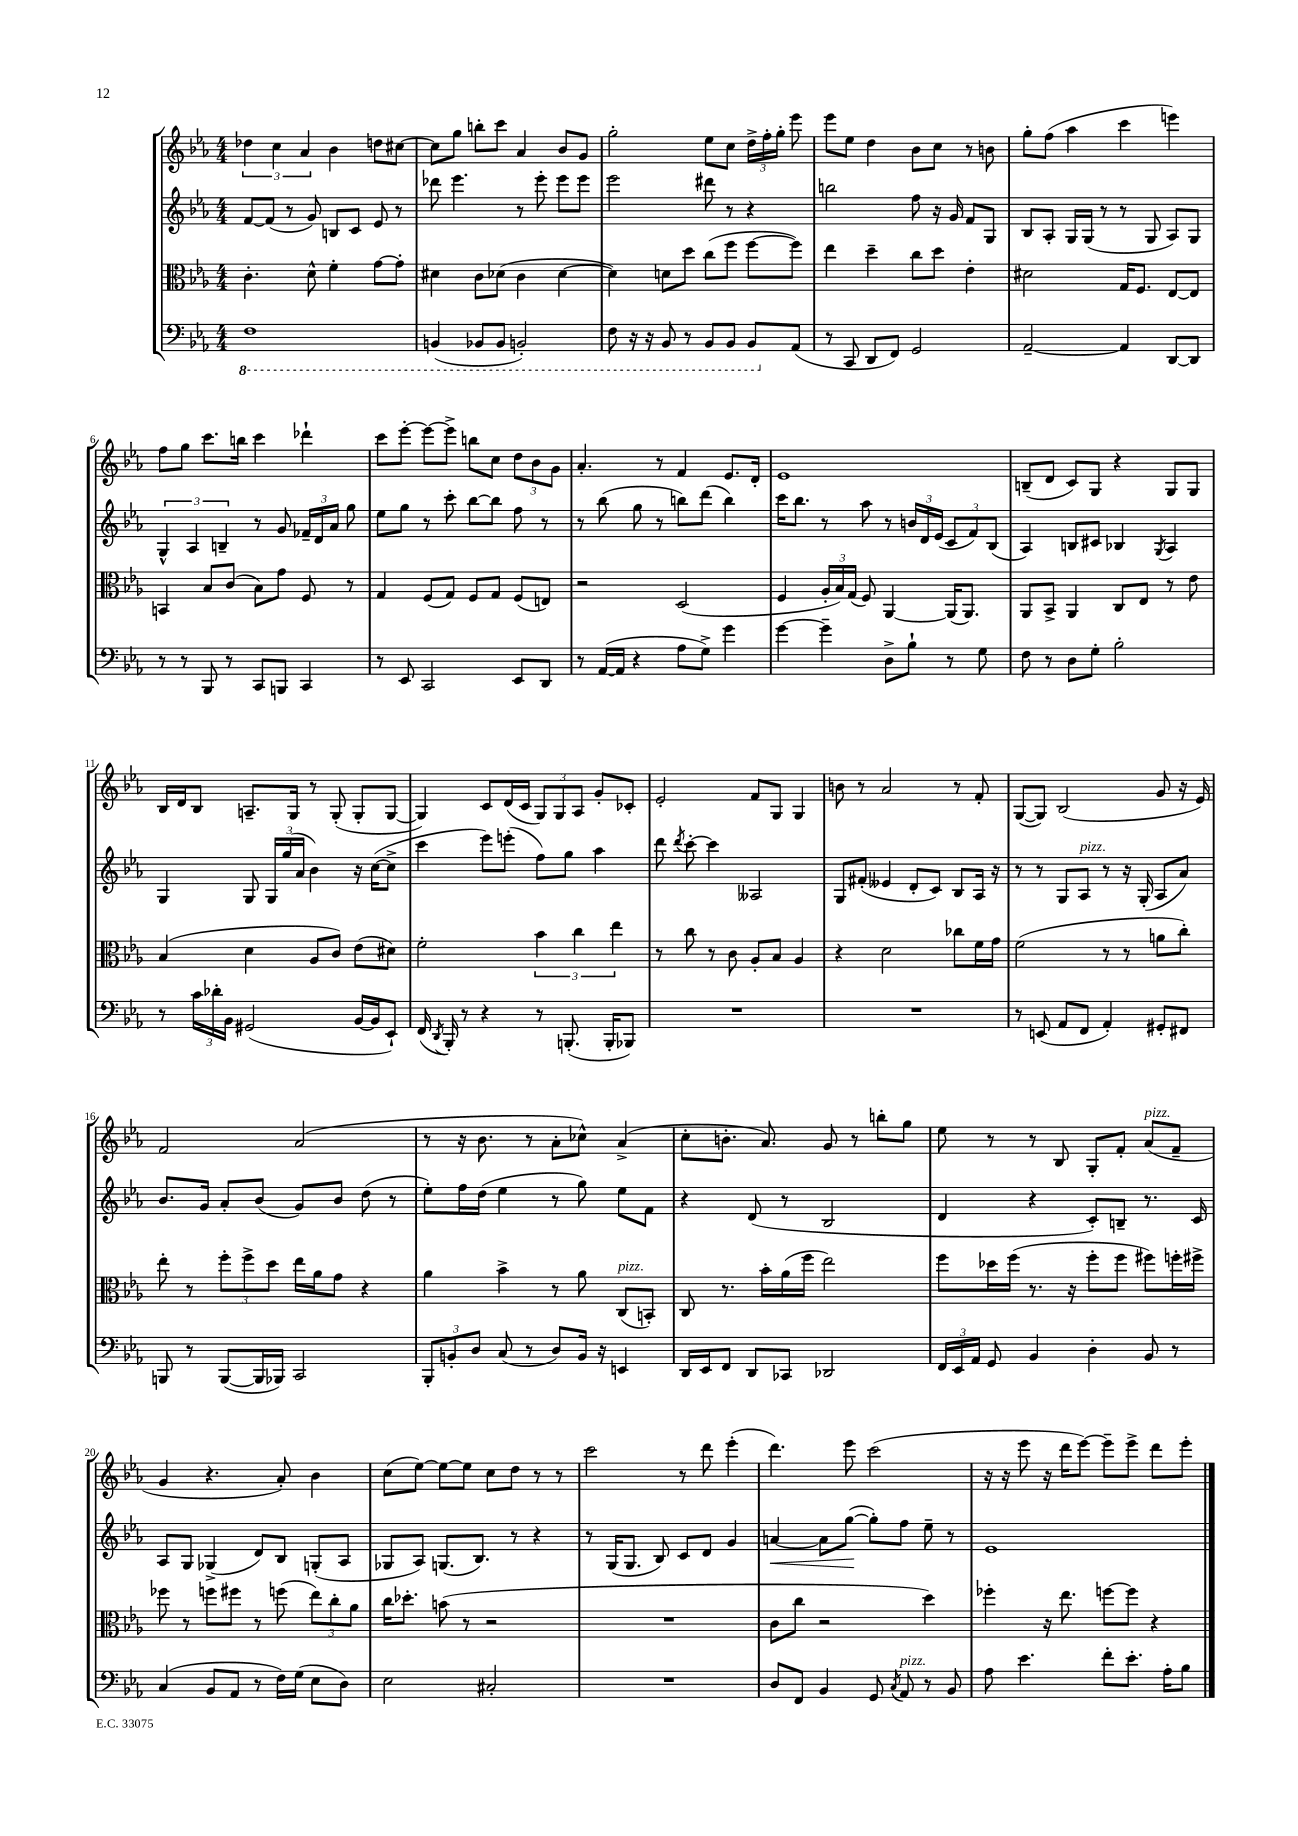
<<
\new StaffGroup <<
\new Staff = "s0" {
    \clef treble \key ees \major \numericTimeSignature \time 4/4
    \autoBeamOff \tuplet 3/2 { des''4 c''4 aes'4 } bes'4 d''8[ cis''8]~ |
    cis''8[ g''8] b''8[-. c'''8] aes'4 bes'8[ g'8] |
    g''2-. ees''8[ c''8] \tuplet 3/2 { d''16[-> f''16-. g''16]-. } ees'''8 |
    ees'''8[ ees''8] d''4 bes'8[ c''8] r8 b'8 |
    g''8[-. f''8]( aes''4 c'''4 e'''4) |
    f''8[ g''8] c'''8.[ b''16] c'''4 des'''4-! |
    c'''8[ ees'''8]~-. ees'''8[~ ees'''8]-> b''8[ c''8] \tuplet 3/2 { d''8[ bes'8 g'8] } |
    aes'4.-. r8 f'4 ees'8.[ d'16]-. |
    ees'1 |
    b8[--( d'8] c'8[) g8] r4 g8[ g8] |
    bes16[ d'16 bes8] a8.[-- g16] r8 g8-.( g8[-. g8]~ |
    g4) c'8[ d'16( c'16] \tuplet 3/2 { g8[) g8 aes8] } g'8[-. ces'8]-. |
    ees'2-. f'8[ g8] g4 |
    b'8 r8 aes'2 r8 f'8-. |
    g8[~( g8]) bes2( g'8 r16 ees'16) |
    f'2 aes'2( |
    r8 r16 bes'8. r8 aes'8[-. ces''8]-^) aes'4->( |
    c''8[-. b'8.]-. aes'8.) g'8 r8 b''8[-. g''8] |
    ees''8 r8 r8 bes8 g8[-. f'8]-. aes'8[^\markup { \italic "pizz." }( f'8]-- |
    g'4 r4. aes'8-.) bes'4 |
    c''8[( ees''8]~) ees''8[~ ees''8] c''8[ d''8] r8 r8 |
    c'''2 r8 d'''8 ees'''4-.( |
    d'''4.) ees'''8 c'''2( |
    r16 r16 ees'''8 r16 d'''16[ ees'''8]~) ees'''8[-- ees'''8]-> d'''8[ ees'''8]-. \bar "|." |
}
\new Staff = "s1" {
    \clef treble \key ees \major \numericTimeSignature \time 4/4
    \autoBeamOff f'8[~ f'8]( r8 g'8) b8[ c'8] ees'8 r8 |
    des'''8 ees'''4. r8 ees'''8-. ees'''8[ ees'''8] |
    ees'''2 dis'''8 r8 r4 |
    b''2 f''8 r16 g'16 f'8[ g8] |
    bes8[ aes8]-. g16[ g16]( r8 r8 g8 aes8[) g8] |
    \tuplet 3/2 { g4-^ aes4 b4-- } r8 g'8 \tuplet 3/2 { fes'16[-- d'16 aes'16] } g''8 |
    ees''8[ g''8] r8 c'''8-. bes''8[~ bes''8] f''8 r8 |
    r8 bes''8( g''8 r8 b''8[) d'''8]( b''4) |
    c'''16[ bes''8.] r8 aes''8 r8 \tuplet 3/2 { b'16[ d'16 ees'16]( } \tuplet 3/2 { c'8[ f'8) bes8]( } |
    aes4) b8[ cis'8] bes4 \acciaccatura { g8 } aes4 |
    g4 g8 \tuplet 3/2 { g16[ g''16( aes'16] } bes'4) r16 c''16[~( c''8]-> |
    c'''4 ees'''8[) e'''8]-.( f''8[) g''8] aes''4 |
    d'''8 \acciaccatura { d'''8 } c'''8~-. c'''4 aeses2 |
    g8[ fis'8]-.( eeses'4 d'8[-. c'8]) bes8[ aes16] r16 |
    r8 r8 g8[ aes8]^\markup { \italic "pizz." } r8 r16 g16-.( aes8[ aes'8]) |
    bes'8.[ g'16] aes'8[-. bes'8]( g'8[) bes'8] d''8( r8 |
    ees''8[-.) f''16 d''16]( ees''4 r8 g''8) ees''8[ f'8] |
    r4 d'8( r8 bes2 |
    d'4 r4 c'8[-.) b8]-- r8. c'16 |
    aes8[ g8] ges4->( d'8[) bes8] g8[-.( aes8] |
    ges8[ aes8]) g8.[( bes8.]) r8 r4 |
    r8 g16[( g8.] bes8) c'8[ d'8] g'4 |
    a'4~\< a'8[ g''8]~\!( g''8[-.) f''8] ees''8-- r8 |
    ees'1 \bar "|." |
}
\new Staff = "s2" {
    \clef alto \key ees \major \numericTimeSignature \time 4/4
    \autoBeamOff c'4.-. d'8-^ f'4-. g'8[~ g'8]-. |
    dis'4 c'8[ des'8]( c'4 des'4~ |
    des'4) d'8[ d''8] c''8[( f''8] f''8[~ f''8]) |
    ees''4 d''4-- c''8[ d''8] ees'4-. |
    dis'2 g16[ f8.] ees8[~ ees8] |
    b,4 bes8[ c'8]( bes8[) g'8] f8 r8 |
    g4 f8[( g8]) f8[ g8] f8[( e8]) |
    r2 d2( |
    f4 \tuplet 3/2 { aes16[-. bes16) g16]( } f8) aes,4~ aes,16[( aes,8.]) |
    aes,8[ bes,8]-> aes,4 c8[ ees8] r8 ees'8 |
    bes4( d'4 aes8[ c'8]) ees'8[( dis'8]) |
    f'2-. \tuplet 3/2 { bes'4 c''4 ees''4 } |
    r8 c''8 r8 c'8 aes8[-. bes8] aes4 |
    r4 d'2 ces''8[ f'16 g'16] |
    f'2( r8 r8 a'8[ c''8]-.) |
    ees''8-. r8 \tuplet 3/2 { f''8[-. f''8-> d''8] } ees''16[ aes'16 g'8] r4 |
    aes'4 bes'4-> r8 aes'8 c8[^\markup { \italic "pizz." }( b,8]-.) |
    c8 r8. bes'16[-. aes'16( f''16] ees''2) |
    f''8[ des''16 f''16]( r8. r16 f''8[-. f''8] fis''8[) f''16-. fis''16]-> |
    fes''8 r8 f''8[ fis''8] r8 f''8( \tuplet 3/2 { ees''8[) c''8-. aes'8] } |
    c''16[ des''8.]-. b'8( r8 r2 |
    R1 |
    c'8[ c''8] r2 d''4) |
    fes''4-. r16 ees''8. f''8[~ f''8] r4 \bar "|." |
}
\new Staff = "s3" {
    \clef bass \key ees \major \numericTimeSignature \time 4/4
    \autoBeamOff \ottava #-1 f,1 |
    b,,4( bes,,8[ bes,,8] b,,2-.) |
    f,8 r16 r16 bes,,8 r8 bes,,8[ bes,,8] bes,,8[ \ottava #0 aes,8]( |
    r8 c,8 d,8[ f,8]) g,2 |
    aes,2~-- aes,4 d,8[~ d,8] |
    r8 r8 bes,,8 r8 c,8[ b,,8] c,4 |
    r8 ees,8 c,2 ees,8[ d,8] |
    r8 aes,16[~( aes,16] r4 aes8[ g8]->) g'4 |
    g'4~ g'4-- d8[-> bes8]-! r8 g8 |
    f8 r8 d8[ g8]-. bes2-. |
    r8 \tuplet 3/2 { c'16[ des'16-. bes,16] } gis,2( bes,16[~ bes,16 ees,8]-!) |
    f,16( \acciaccatura { d,8 } bes,,16-.) r8 r4 r8 b,,8.-.( b,,16[-. bes,,8]) |
    R1 |
    R1 |
    r8 e,8( aes,8[ f,8] aes,4-.) gis,8[-. fis,8] |
    b,,8 r8 b,,8[~( b,,16 bes,,16]) c,2 |
    \tuplet 3/2 { bes,,8[-. b,8-. d8] } c8( r8 d8[) b,16] r16 e,4 |
    d,16[ ees,16 f,8] d,8[ ces,8] des,2 |
    \tuplet 3/2 { f,16[ ees,16 aes,16] } g,8 bes,4 d4-. bes,8 r8 |
    c4( bes,8[ aes,8] r8 f16[) g16]( ees8[ d8]) |
    ees2 cis2-. |
    R1 |
    d8[ f,8] bes,4 g,8 \acciaccatura { c8 } aes,8^\markup { \italic "pizz." } r8 bes,8 |
    aes8 ees'4. f'8[-. ees'8.]-. aes16[-. bes8] \bar "|." |
}
>>
>>
